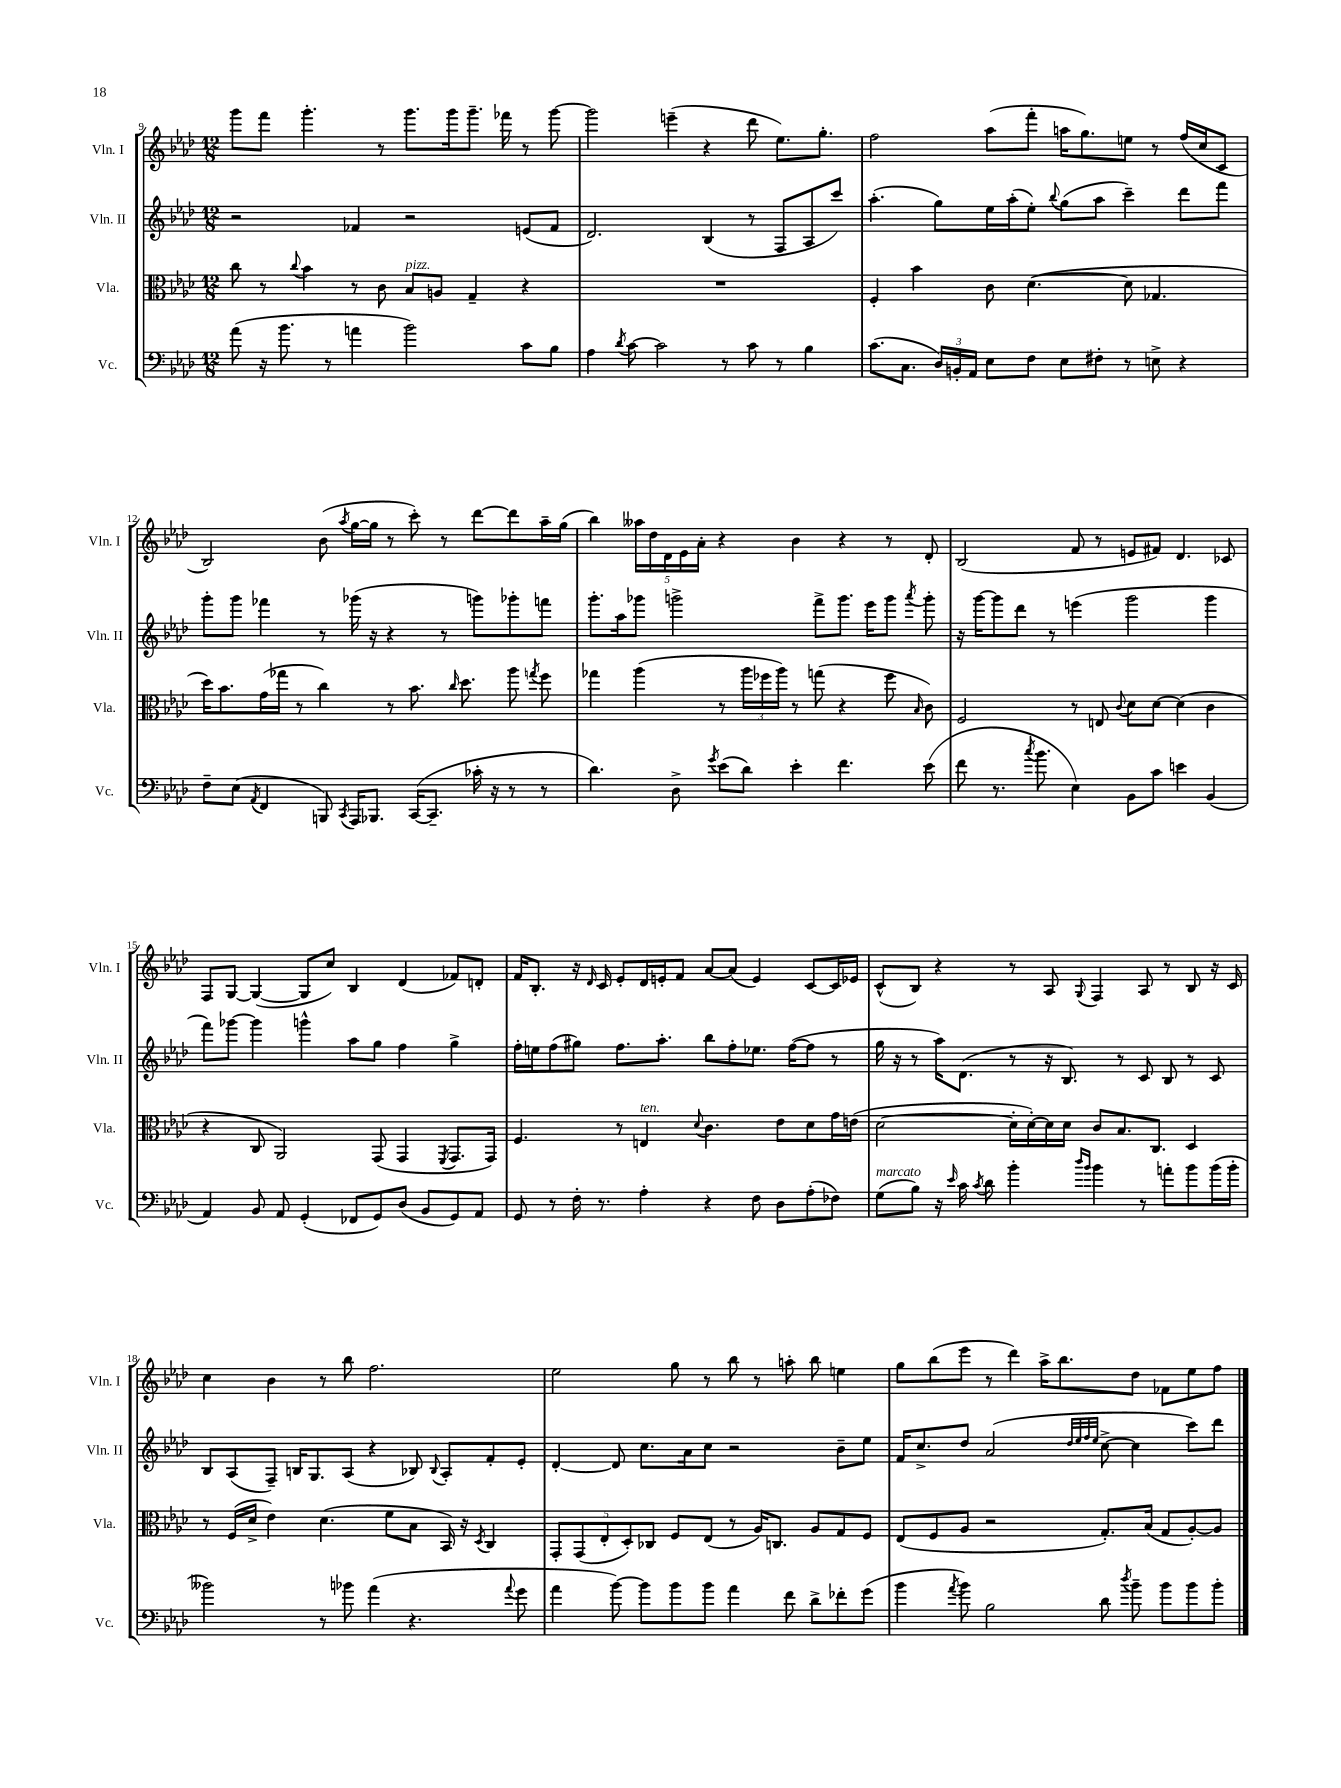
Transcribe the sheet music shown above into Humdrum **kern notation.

**kern	**kern	**kern	**kern
*staff4	*staff3	*staff2	*staff1
*clefF4	*clefC3	*clefG2	*clefG2
*k[b-e-a-d-]	*k[b-e-a-d-]	*k[b-e-a-d-]	*k[b-e-a-d-]
*M12/8	*M12/8	*M12/8	*M12/8
(8a-	8cc	2r	8ggg
16r	8r	.	8fff
8.b-	.	.	.
.	8qqcc	.	.
.	4b-	.	4.ggg'
8r	.	.	.
4a	8r	4f-	.
.	8c	.	8r
2b-)	8B-	2r	8.ggg
.	8A	.	.
.	.	.	16ggg
.	4G~	.	8.ggg~
.	.	.	16fff-
8c	4r	(8e	8r
8B-	.	8f-	[8ggg
=	=	=	=
4A-	1.r	2.d-)	2ggg]
8qd-	.	.	.
[8c	.	.	.
2c]	.	.	.
.	.	.	(4eee~
.	.	(4B-	4r
8r	.	.	.
8c	.	8r	8ddd-
8r	.	8F	8.ee-)
4B-	.	8A-	.
.	.	.	8.gg'
.	.	8ccc)	.
=	=	=	=
(8.c	4F'	(4.aa-'	2ff
8.C	.	.	.
.	4b-	.	.
24D-)	.	8gg)	.
24BB'	.	.	.
24AA-	.	.	.
8E-	8c	16ee-	(8aa-
.	.	(16aa-'	.
8F	([4.d-	8ee-')	8fff'
.	.	8qqbb-	.
8E-	.	(8gg	16aa
.	.	.	8.gg)
8F#'	.	8aa-	.
8r	8d-]	4ccc~)	8ee
8E^	4.G-	.	8r
4r	.	8ddd-	(16ff
.	.	.	16cc
.	.	8fff	8c
=	=	=	=
8F~	16dd-)	8ggg'	2B-)
.	8.b-	.	.
(8E-	.	8ggg	.
8qAA-	.	.	.
4FF	(16g	4fff-	.
.	16gg-	.	.
.	8r	.	.
8BBB)	4cc)	8r	(8b-
8qCC	.	.	8qaa-
16AAA-	.	(16ggg-	[16gg
8.BBB-	.	16r	16gg]
.	8r	4r	8r
([16CC	8.b-	.	8ccc')
8.CC~]	.	.	.
.	.	8r	8r
.	16qqcc	.	.
.	8.dd-	.	.
16c-'	.	8ggg)	[8ddd-
16r	.	.	.
8r	8aa-	8ggg-'	8ddd-]
.	8qgg	.	.
8r	8ff	8fff	16aa-~
.	.	.	(16gg
=	=	=	=
4.d-)	4gg-	8.ggg'	4bb-)
.	.	16aa-	.
.	(4aa-	8ggg-	20aa--
.	.	.	20dd-
.	.	.	20d-
8D-^	.	2ggg^	.
.	.	.	20e-
.	.	.	20a-'
8qg	.	.	.
(8e-	8r	.	4r
8d-)	24aa-	.	.
.	24ff-	.	.
.	24aa-)	.	.
4e-'	8r	.	4b-
.	(8gg	8fff^	.
4.f	4r	8.ggg	4r
.	.	16eee-	.
.	8ff-	8ggg	8r
.	16qqB-	8qaaa-	.
(8e-	8c)	8ggg'	8d-'
=	=	=	=
8f	2F	16r	(2B-
.	.	[16ggg	.
8.r	.	8ggg]	.
.	.	8ddd-	.
8qcc	.	.	.
8.b-	.	.	.
.	.	8r	.
4E-)	8r	(4eee	8f
.	8E	.	8r
.	8qqc	.	.
8BB-	8d-	2ggg	8e
8c	[8d-	.	8f#)
4e	(4d-]	.	4.d-
(4BB-	4c	4ggg	.
.	.	.	8c-
=	=	=	=
4AA-)	4r	8fff)	8F
.	.	[8ggg-	[8G
8BB-	8C	4ggg-]	(4G_
8AA-	2AA-)	.	.
(4GG'	.	4ggg^^	8G]
.	.	.	8cc)
8FF-	.	8aa-	4B-
8GG)	(8GG	8gg	.
(8D-	4GG	4ff	(4d-
8BB-	.	.	.
.	8qFF	.	.
8GG)	8.GG	4gg^	8f-)
8AA-	.	.	8d'
.	16GG)	.	.
=	=	=	=
8GG	4.F	16ff'	16f
.	.	16ee	8.B-'
8r	.	(8ff	.
16F'	.	8gg#)	16r
.	.	.	16qqd-
8.r	.	.	16c
.	8r	8.ff	8e-'
4A-'	4E	.	16d-
.	.	8.aa-'	16e'
.	.	.	8f
.	8qqd-	.	.
4r	4.c	8bb-	[8a-
.	.	8ff'	(8a-]
8F	.	8.ee-	4e)
8D-	8e-	.	.
.	.	([16ff	.
(8A-'	8d-	8ff]	[8c
8F-)	16g	8r	16c]
.	(16e	.	16e-
=	=	=	=
(8G	[2d-	16gg	(8c^^
.	.	16r	.
8B-)	.	8r	8B-)
16r	.	16aa-)	4r
16qqe-	.	.	.
16c	.	(8.d-	.
8qc	.	.	.
8d-	.	.	.
4b-'	16d-']	8r	8r
.	[16d-')	.	.
.	16d-]	16r	8A-
.	16d-	8.B-)	.
16qqdd-	.	.	.
16qqb-	.	.	8qqG
4b-	8c	.	4F
.	8.B-	8r	.
8r	.	8c	8A-
.	8.C	.	.
8a'	.	8B-	8r
8b-	4D-	8r	8B-
(16b-	.	8c	16r
16b-'	.	.	16c
=	=	=	=
2b--)	8r	8B-	4cc
.	(16F	(8A-	.
.	16d-^	.	.
.	4e-)	8F~)	4b-
.	.	16B	.
.	.	8.G	.
8r	(4.d-	.	8r
8b-	.	(8A-	8bb-
(4a-	.	4r	2.ff
.	8f	.	.
4.r	8B-	8B-)	.
.	.	8qqB-	.
.	16BB-)	8A-'	.
.	16r	.	.
.	8qD-	.	.
.	4C	8f'	.
8qqa-	.	.	.
8g	.	8e-'	.
=	=	=	=
4a-	10GG'	[4d-'	2ee-
.	(10GG	.	.
.	10E-'	.	.
[8b-)	.	8d-]	.
.	10D-')	.	.
8b-]	.	8.cc	.
.	10C-	.	.
8b-	8F	.	8gg
.	.	16a-	.
8b-	(8E-	8cc	8r
4a-	8r	2r	8bb-
.	16A-)	.	8r
.	8.C	.	.
8f	.	.	8aa'
8d-^	8A-	.	8bb-
8f-'	8G	8b-~	4ee
(8g	8F	8ee-	.
=	=	=	=
4b-	(8E-	16f	8gg
.	.	8.cc^	.
.	8F	.	(8bb-
8qa-	.	.	.
8b-)	8A-	8dd-	8eee-
2B-	2r	(2a-	8r
.	.	.	4ddd-)
.	.	.	16aa-^
.	.	.	8.bb-
.	.	32qqdd-	.
.	.	32qqee-	.
.	.	32qqff	.
.	.	32qqee-	.
8d-	8.G')	[8cc^	.
8qdd-	.	.	.
8b-~	.	4cc]	8dd-
.	(16B-	.	.
8b-	8G	.	8f-
8b-	[8A-')	8ccc)	8ee-
8b-'	8A-]	8ddd-	8ff
==	==	==	==
*-	*-	*-	*-
